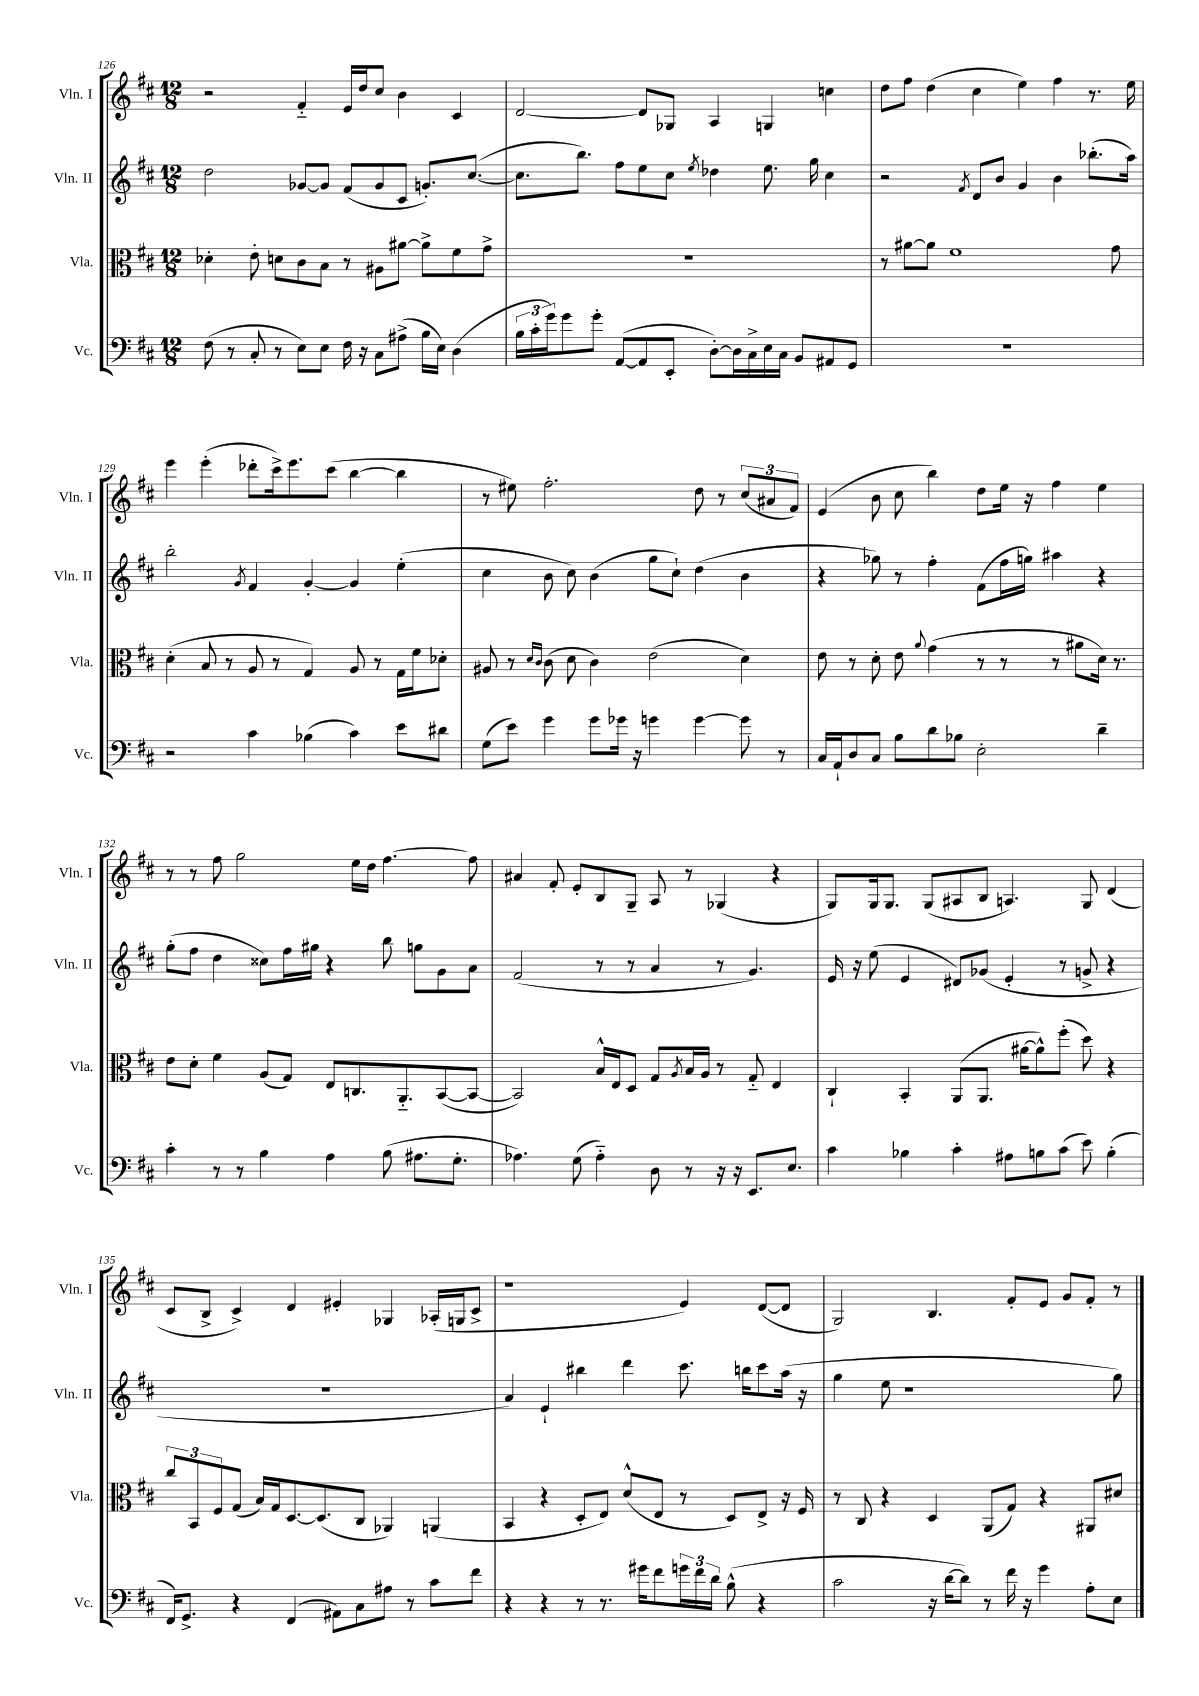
<<
\new StaffGroup <<
\new Staff = "s0" \with { instrumentName = "Vln. I" shortInstrumentName = "Vln. I" } {
    \clef treble \key d \major \numericTimeSignature \time 12/8
    r2 fis'4-_ e'16 d''16 cis''8 b'4 cis'4 |
    d'2~ d'8 ges8 a4 g4 c''4 |
    d''8 fis''8 d''4( cis''4 e''4) fis''4 r8. e''16 |
    e'''4 e'''4-.( des'''8-. cis'''16->) e'''8. cis'''8( b''4~ b''4 |
    r8 eis''8) fis''2.-. d''8 r8 \tuplet 3/2 { cis''8( ais'8 fis'8) } |
    e'4( b'8 cis''8 b''4) d''8 e''16 r16 fis''4 e''4 |
    r8 r8 fis''8 g''2 e''16 d''16 fis''4.~ fis''8 |
    ais'4 fis'8-. e'8-. b8 g8-- a8 r8 ges4( r4 |
    g8) g16 g8. g8( ais8 b8 a4.) g8 d'4( |
    cis'8 b8-> cis'4->) d'4 eis'4-. ges4 aes16-.( g16 cis'8-> |
    r1 e'4) d'8~( d'8 |
    g2) b4. fis'8-. e'8 g'8 fis'8-. r8 \bar "|." |
}
\new Staff = "s1" \with { instrumentName = "Vln. II" shortInstrumentName = "Vln. II" } {
    \clef treble \key d \major \numericTimeSignature \time 12/8
    d''2 ges'8~ ges'8 fis'8( ges'8 cis'8 g'8.-.) cis''8.~( |
    cis''8. b''8.) fis''8 e''8 cis''8 \acciaccatura { e''8 } des''4 e''8. g''16 cis''4 |
    r2 \acciaccatura { fis'8 } d'8 b'8 g'4 b'4 bes''8.-.( a''16) |
    b''2-. \acciaccatura { g'8 } fis'4 g'4~-. g'4 e''4-.( |
    cis''4 b'8 cis''8) b'4( g''8 cis''8-!) d''4( b'4 |
    r4 ges''8) r8 fis''4-. fis'8( fis''16 g''16) ais''4 r4 |
    g''8-.( fis''8 d''4 cisis''8) fis''16 gis''16 r4 b''8 g''8 g'8 a'8 |
    fis'2( r8 r8 a'4 r8 g'4.) |
    e'16 r16 e''8( e'4 dis'8) ges'8( e'4-. r8 g'8-> r4 |
    R1. |
    a'4) e'4-! bis''4 d'''4 cis'''8. b''16 cis'''8 a''16( r16 |
    g''4 e''8 r1 g''8) \bar "|." |
}
\new Staff = "s2" \with { instrumentName = "Vla." shortInstrumentName = "Vla." } {
    \clef alto \key d \major \numericTimeSignature \time 12/8
    des'4-. e'8-. d'8 cis'8 b8 r8 ais8 ais'8~ ais'8-> fis'8 g'8-> |
    R1. |
    r8 ais'8~ ais'8 fis'1 g'8 |
    d'4-.( b8 r8 a8 r8 g4) a8 r8 g16 fis'16 des'8-. |
    ais8 r8 \grace { d'16 cis'16 } cis'8( d'8 cis'4) e'2( d'4) |
    e'8 r8 d'8-. e'8 \appoggiatura { a'8 } g'4( r8 r8 r8 ais'8 d'16) r8. |
    e'8 d'8-. fis'4 a8( g8) e8 c8. a,8.-_ b,8~( b,8~ |
    b,2) b16-^ e16 d8 g8 \acciaccatura { a8 } b16 a16 r8 g8-_ e4 |
    cis4-! b,4-. a,8( a,8. ais'16~ ais'8-^) fis''8-.( d''8) r4 |
    \tuplet 3/2 { cis''8 b,8 fis8 } g8( b16) g16 d8.~ d8.( cis8 aes,4) a,4( |
    b,4 r4 d8-. e8) d'8-^( e8 r8 d8) e8-> r16 fis16 |
    r8 cis8 r4 d4 a,8( g8) r4 ais,8 dis'8 \bar "|." |
}
\new Staff = "s3" \with { instrumentName = "Vc." shortInstrumentName = "Vc." } {
    \clef bass \key d \major \numericTimeSignature \time 12/8
    fis8( r8 cis8-. r8 e8) e8 fis16 r16 cis8 ais8->( b16 e16) d4( |
    \tuplet 3/2 { b16 cis'16-. g'16) } g'8 g'8-. a,8~( a,8 e,8-. d8~-.) d16 cis16-> e16 cis16 b,8 ais,8 g,8 |
    R1. |
    r2 cis'4 bes4( cis'4) e'8 dis'8 |
    g8( e'8) g'4 g'8 ges'16 r16 g'4 g'4~ g'8 r8 |
    cis16 a,16-! d8 cis8 b8 d'8 bes8 e2-. d'4-- |
    cis'4-. r8 r8 b4 a4 b8( ais8. g8.-. |
    aes4.) g8( aes4-_) d8 r8 r16 r16 e,8. e8. |
    cis'4 bes4 cis'4-. ais8 b8 cis'8( e'8) b4-.( |
    fis,16) g,8.-> r4 fis,4( ais,8) cis8 ais8 r8 cis'8 fis'8 |
    r4 r4 r8 r8. gis'16 fis'8 \tuplet 3/2 { g'16 fis'16 d'16 } b8-^( r4 |
    cis'2 r16 d'16~ d'8) r8 fis'16 r16 g'4 a8-. e8 \bar "|." |
}
>>
>>
\layout { \context { \Score currentBarNumber = #126 } }
